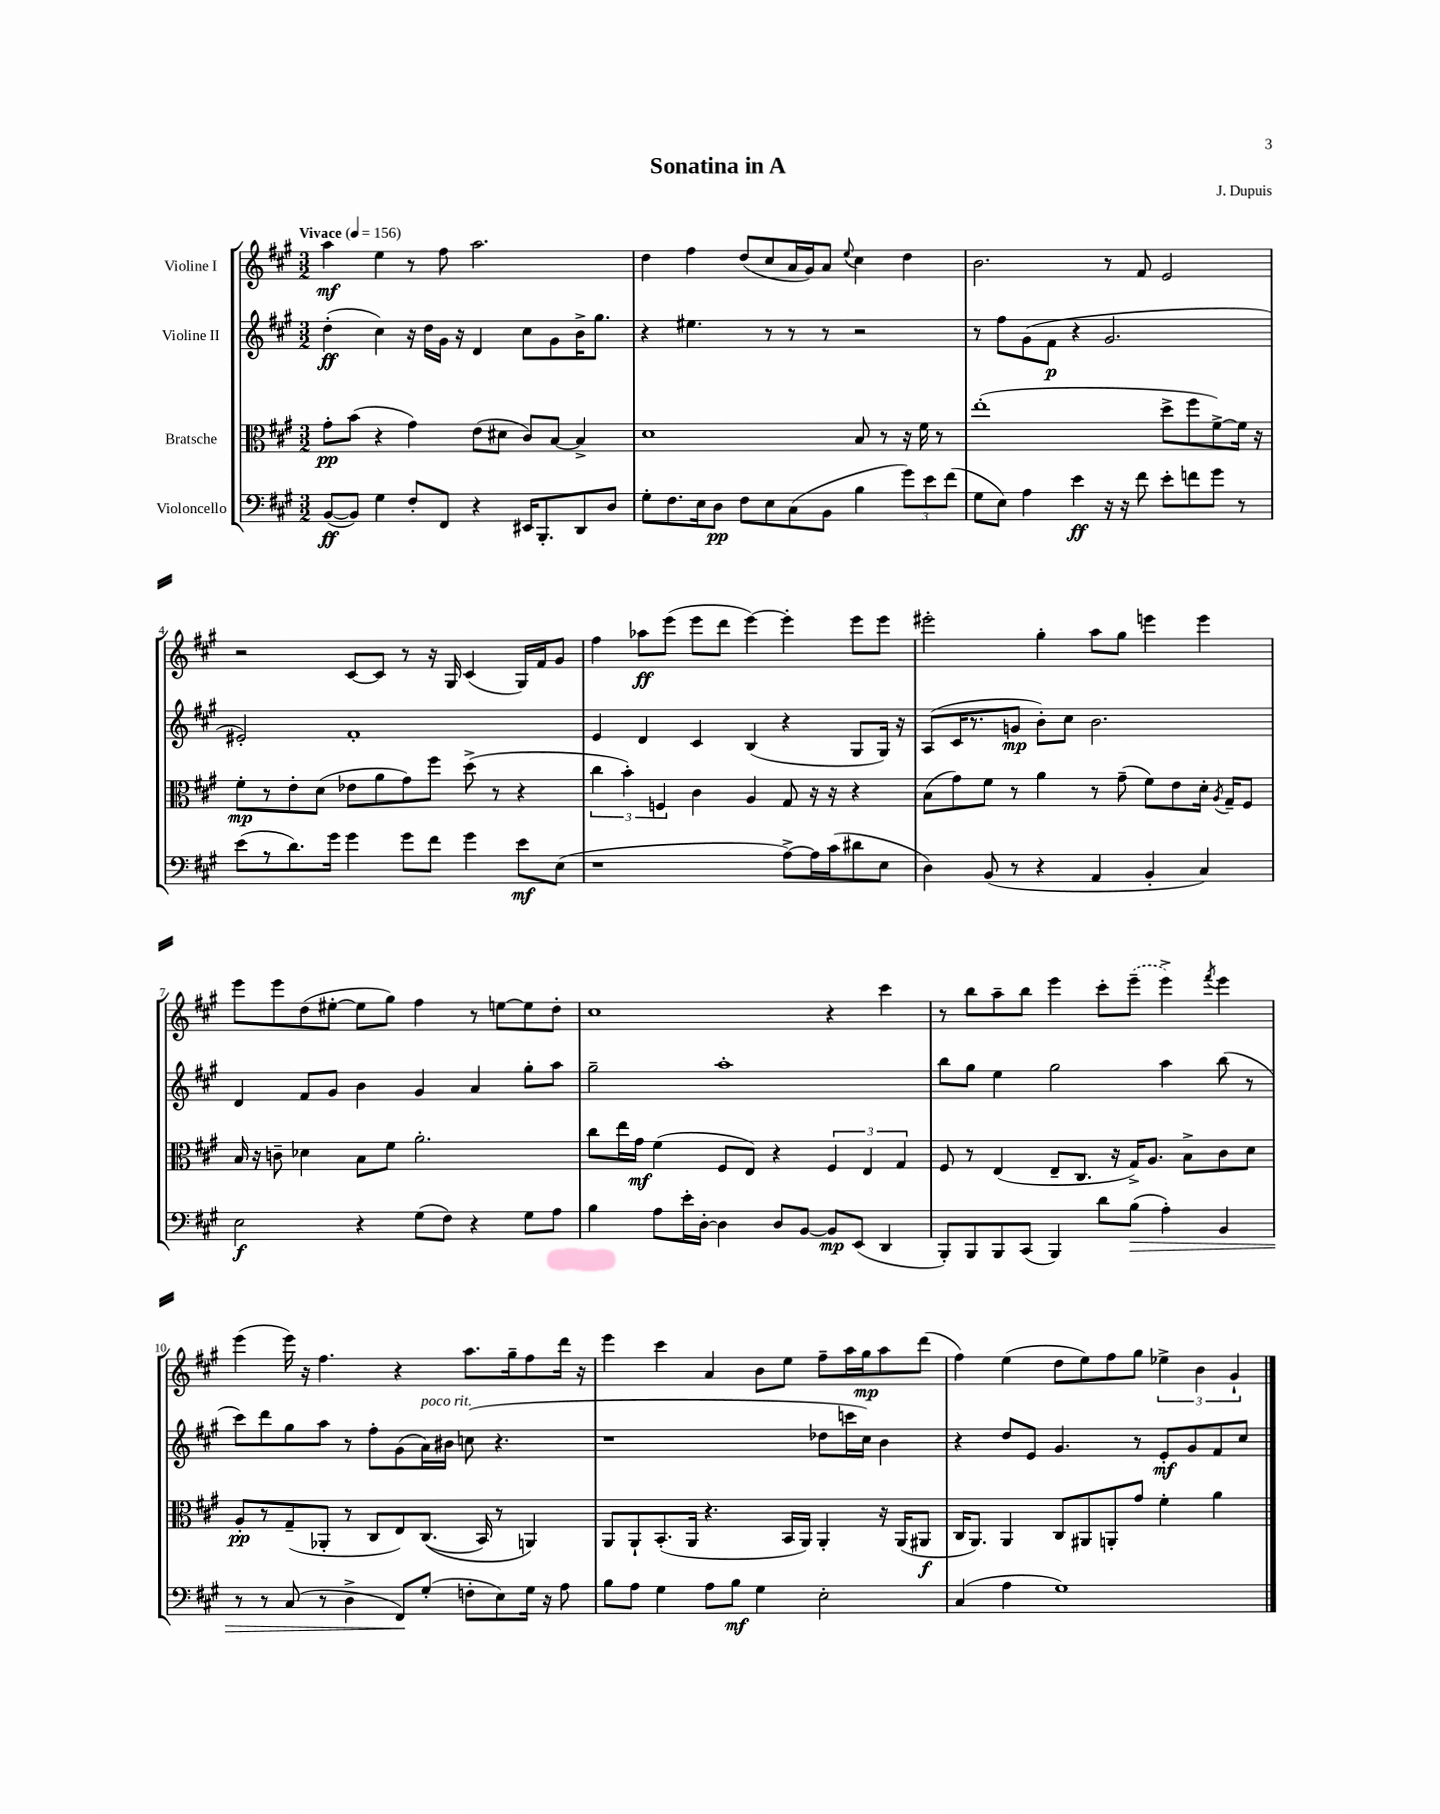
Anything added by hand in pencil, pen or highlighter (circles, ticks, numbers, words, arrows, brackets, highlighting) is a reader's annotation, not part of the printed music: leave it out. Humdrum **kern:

**kern	**kern	**kern	**kern
*staff4	*staff3	*staff2	*staff1
*clefF4	*clefC3	*clefG2	*clefG2
*k[f#c#g#]	*k[f#c#g#]	*k[f#c#g#]	*k[f#c#g#]
*M3/2	*M3/2	*M3/2	*M3/2
*MM156	*MM156	*MM156	*MM156
([8BB/L	8g#'\L	(4dd'\	4aa\
8BB/]J)	(8b\J	.	.
4G#\	4r	4cc#\)	4ee\
8F#'/L	4g#\)	16r	8r
.	.	16dd\LL	.
8FF#/J	.	16g#\JJ	8ff#\
.	.	16r	.
4r	(8e\L	4d/	2.aa\
.	8d#\J	.	.
16EE#/LK	8c#/L)	8cc#\L	.
8.BBB'/	.	.	.
.	[8B/J	8g#\	.
8DD/	4B^/]	16b^\K	.
.	.	8.gg#\J	.
8D/J	.	.	.
=	=	=	=
8G#'\L	1d	4r	4dd\
8.F#\	.	.	.
.	.	4.ee#\	4ff#\
16E\k	.	.	.
8D\J	.	.	.
8F#\L	.	.	(8dd/L
8E\	.	8r	8cc#/
(8C#\	.	8r	16a/L
.	.	.	16g#/J)
8BB\J	.	8r	8a/J
.	.	.	8qqee/
4B\	8B/	2r	4cc#\
.	8r	.	.
12g#\L)	16r	.	4dd\
.	16f#\	.	.
12e\	.	.	.
.	8r	.	.
(12f#\J	.	.	.
=	=	=	=
8G#\L	(1ee'	8r	2.b\
8E\J)	.	8ff#\L	.
4A\	.	(8g#\	.
.	.	8f#\J	.
4e\	.	4r	.
16r	.	2.g#/	8r
16r	.	.	.
8f#\	.	.	8f#/
8e'\L	8dd^\L	.	2e/
8f\	8ff#\	.	.
8g#\J	[8f#^\)	.	.
8r	16f#\]Jk	.	.
.	16r	.	.
=	=	=	=
(8e\L	8f#'\L	2e#'/)	2r
8r	8r	.	.
8.d\)	8e'\	.	.
.	(8d\J	.	.
16g#\Jk	.	.	.
4g#\	8e-\L	1f#'	[8c#/L
.	8a\	.	8c#/]J
8g#\L	8g#\)	.	8r
8f#\J	8ff#\J	.	16r
.	.	.	16G#/
4g#\	(8dd^\	.	(4c#/
.	8r	.	.
8e\L	4r	.	16G#/LL)
.	.	.	16f#/J
(8E\J	.	.	8g#/J
=	=	=	=
1r	6cc#\	4e/	4ff#\
.	6b'\)	.	.
.	.	4d/	8aa-\L
.	6F/	.	.
.	.	.	(8eee\J
.	4c#\	4c#/	8eee\L
.	.	.	8ddd\J
.	4A/	(4B/	[4eee\)
[8A^\L)	8G#/	4r	4eee'\]
16A\]L	16r	.	.
(16c#\J	16r	.	.
8d#\	4r	8G#/L	8eee\L
8E\J	.	16G#/Jk)	8eee\J
.	.	16r	.
=	=	=	=
4D\)	(8B\L	(8A/L	2eee#'\
.	8g#\)	16c#/K	.
.	.	8.r	.
(8BB/	8f#\J	.	.
8r	8r	8g/J	.
4r	4a\	8b'\L)	4gg#'\
.	.	8cc#\J	.
4AA/	8r	2.b\	8aa\L
.	(8g#~\	.	8gg#\J
4BB'/	8f#\L)	.	4eee\
.	8e\	.	.
4C#/)	16d'\Jk	.	4eee\
.	8qA/	.	.
.	16G#~/LK	.	.
.	8F#/J	.	.
=	=	=	=
2E\	16B/	4d/	8eee\L
.	16r	.	.
.	8c~\	.	8eee\
.	4d-\	8f#/L	(8dd\
.	.	8g#/J	[8ee#'\J
4r	8B\L	4b\	8ee#\]L
.	8f#\J	.	8gg#\J)
(8G#\L	2.a'\	4g#/	4ff#\
8F#\J)	.	.	.
4r	.	4a/	8r
.	.	.	[8ee\L
8G#\L	.	8gg#'\L	8ee\]
8A\J	.	8aa\J	8dd'\J
=	=	=	=
4B\	8cc#\L	2gg#~\	1cc#
.	16ee\L	.	.
.	16g#\JJ	.	.
8A\L	(4f#\	.	.
16e'\L	.	.	.
[16D'\JJ	.	.	.
4D\]	8F#/L	1aa'	.
.	8E/J)	.	.
8D/L	4r	.	.
[8BB/J	.	.	.
8BB/]L	6F#/	.	4r
(8EE/J	.	.	.
.	6E/	.	.
4DD/	.	.	4ccc#\
.	6G#/	.	.
=	=	=	=
8BBB'/L)	8F#/	8bb\L	8r
8BBB/	8r	8gg#\J	8bb\L
8BBB/	(4E/	4ee\	8aa~\
(8CC#/J	.	.	8bb\J
4BBB/)	8E~/L	2gg#\	4eee\
.	8.C#/J	.	.
8d\L	.	.	8ccc#'\L
.	16r	.	.
(8B\J	16G#^/LK)	.	(8eee~\J
.	8.A/J	.	.
4A'\)	.	4aa\	4eee^\)
.	8B^\L	.	.
.	.	.	8qfff#/
4BB/	8c#\	(8bb\	4eee\
.	8d\J	8r	.
=	=	=	=
8r	8A'/L	8ccc#\L)	(4eee\
8r	8r	8ddd\	.
(8C#/	(8G#~/	8gg#\	16eee\)
.	.	.	16r
8r	8AA-'/J	8aa\J	4.ff#\
4D^\	8r	8r	.
.	8C#/L	8ff#'\L	.
8FF#/L)	8E/)	(8g#\	4r
(8G#'/J	&((8.C#/J	16a\L)	.
.	.	16b#\JJ	.
8F'\L	.	(8cc\	8.aa\L
.	16BB/)	.	.
8E\)	8r	4.r	.
.	.	.	16gg#~\k
16G#\Jk	4AA/&)	.	8ff#\
16r	.	.	.
8A\	.	.	16ddd\Jk
.	.	.	16r
=	=	=	=
8B\L	8AA/L	1r	4eee\
8A\J	8AA`/	.	.
4G#\	(8.BB'/	.	4ccc#\
.	16AA/Jk	.	.
8A\L	4.r	.	4a/
8B\J	.	.	.
4G#\	.	.	8b\L
.	16BB/LL	.	8ee\J
.	16AA/JJ)	.	.
2E'\	4AA'/	8dd-\L	8ff#~\L
.	.	16ccc\L	16aa\L
.	.	16cc#\JJ)	16gg#\J
.	16r	4b\	8aa\
.	(16AA/LK	.	.
.	8AA#/J	.	(8ddd\J
=	=	=	=
(4C#/	16C#/LK	4r	4ff#\)
.	8.AA/J)	.	.
4A\	4AA/	8dd/L	(4ee\
.	.	8e/J	.
1G#)	8C#/L	4.g#/	8dd\L
.	8AA#/	.	8ee\)
.	8AA'/	.	8ff#\
.	8g#/J	8r	8gg#\J
.	4f#'\	8e'/L	6ee-^\
.	.	8g#/	.
.	.	.	6b\
.	4a\	8f#/	.
.	.	.	6g#`/
.	.	8cc#/J	.
==	==	==	==
*-	*-	*-	*-
